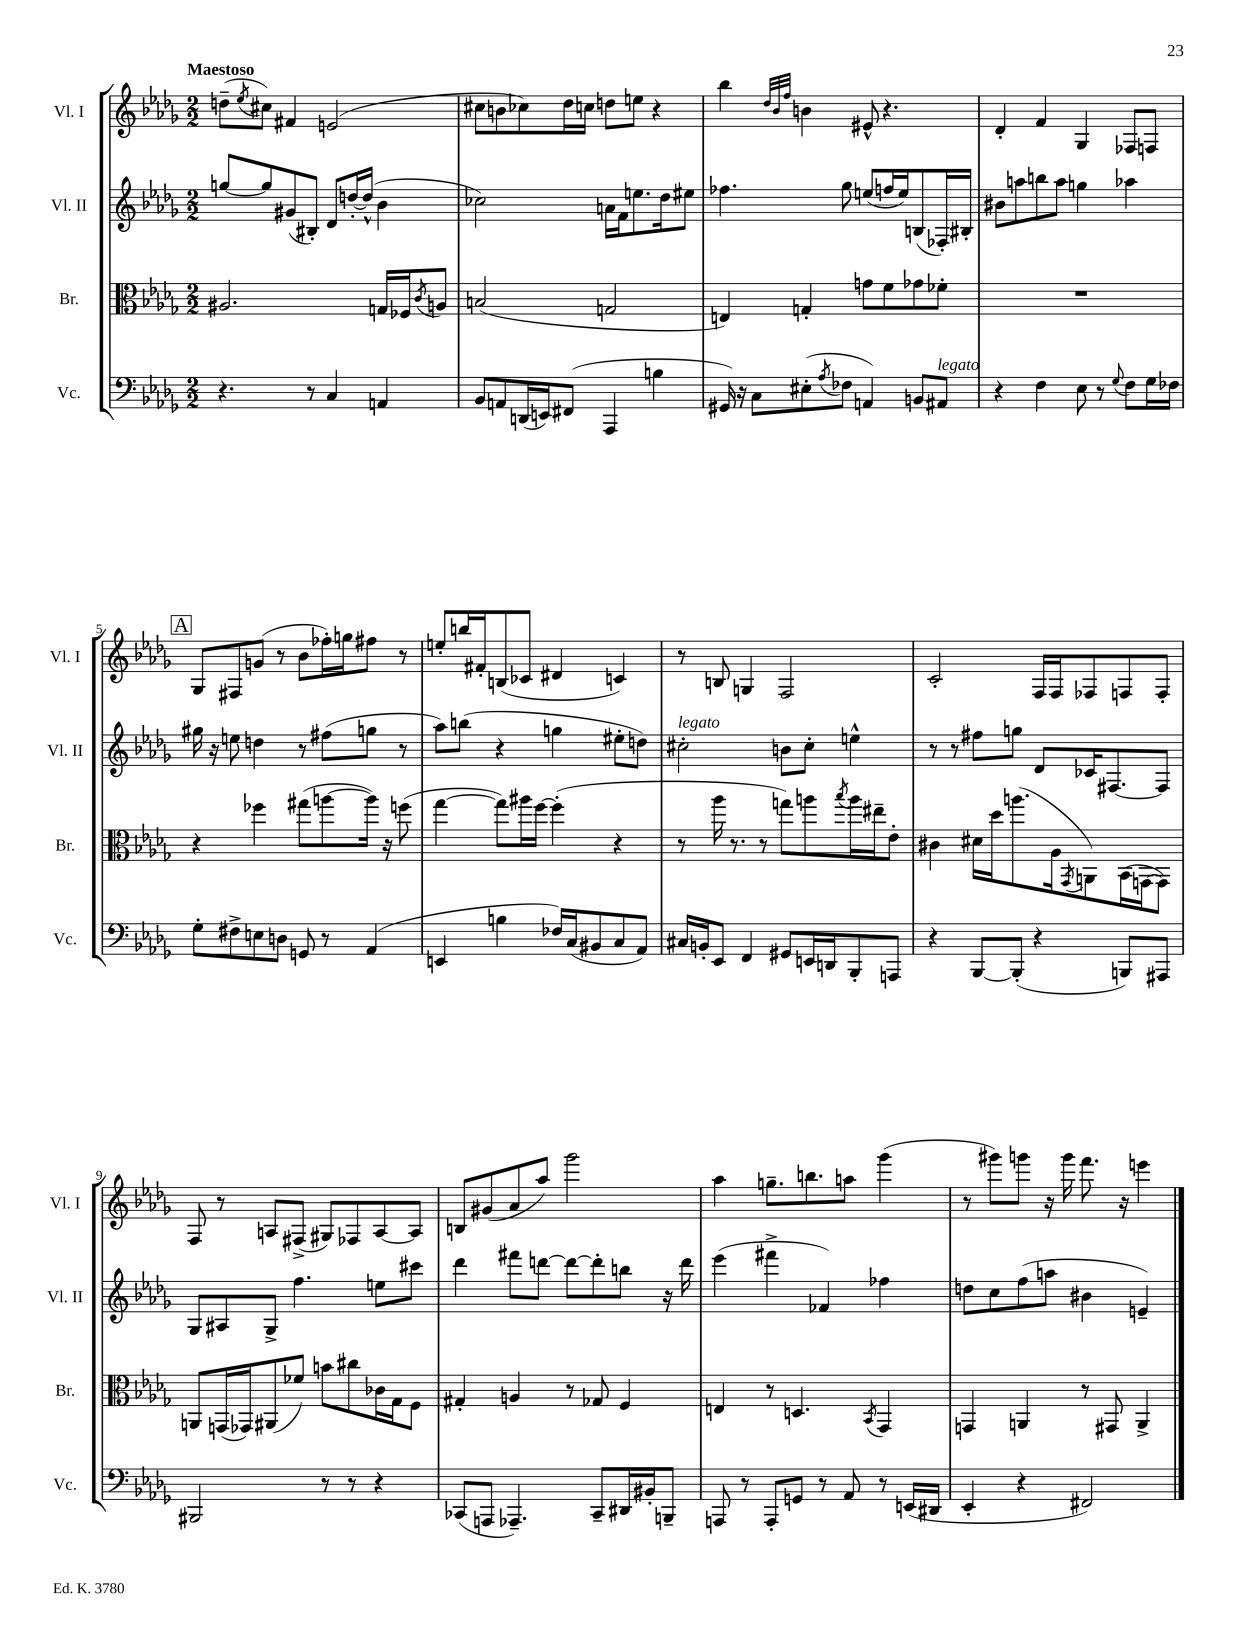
<<
\new StaffGroup <<
\new Staff = "s0" \with { instrumentName = "Vl. I" shortInstrumentName = "Vl. I" } {
    \clef treble \key des \major \numericTimeSignature \time 2/2 \tempo "Maestoso"
    d''8--( \acciaccatura { ees''8 } cis''8) fis'4 e'2( |
    cis''8 b'8 ces''8) des''16 c''16 d''8 e''8 r4 |
    bes''4 \grace { des''32 bes'32 f''32 } b'4 eis'8-^ r4. |
    des'4-. f'4 ges4 fes8 f8 |
    \mark \markup { \box "A" } ges8 fis8 g'8( r8 bes'8 fes''16-.) g''16 fis''8 r8 |
    e''8-. b''16 fis'16-. b8( ces'8 dis'4 c'4) |
    r8 b8 g4 f2 |
    c'2-. f16 f16 fes8 f8 f8-. |
    f8 r8 a8 fis8->( gis8) fes8 a8~ a8 |
    b8 gis'8( aes'8 aes''8) ges'''2 |
    aes''4 g''8.-- b''8. a''8 ges'''4( |
    r8 gis'''8) g'''8 r16 g'''16 f'''8. r16 e'''4 \bar "|." |
}
\new Staff = "s1" \with { instrumentName = "Vl. II" shortInstrumentName = "Vl. II" } {
    \clef treble \key des \major \numericTimeSignature \time 2/2
    g''8~ g''8 gis'8( bis8-.) des'8 d''16~-. d''16-^( bes'4 |
    ces''2) a'16 f'16 e''8. des''16 eis''8 |
    fes''4. ges''8 e''8( f''16 e''16) b8( fes16-.) bis16-. |
    bis'8 a''8 b''8 a''8 g''4 aes''4 |
    \mark \markup { \box "A" } gis''16 r16 e''8 d''4 r8 fis''8( g''8 r8 |
    aes''8) b''8( r4 g''4 eis''8-. d''8) |
    cis''2-.^\markup { \italic "legato" } b'8 cis''8-. e''4-^ |
    r8 r8 fis''8 g''8 des'8 ces'16 fis8.~ fis8 |
    ges8 ais8 ges8-> f''4. e''8 cis'''8 |
    des'''4 fis'''8 d'''8~ d'''8~ d'''8-. b''8 r16 d'''16 |
    ees'''4( fis'''4-> fes'4) fes''4 |
    d''8 c''8 f''8( a''8 bis'4 e'4--) \bar "|." |
}
\new Staff = "s2" \with { instrumentName = "Br." shortInstrumentName = "Br." } {
    \clef alto \key des \major \numericTimeSignature \time 2/2
    ais2. g16 fes16 \acciaccatura { c'8 } a8 |
    b2( g2 |
    e4) g4-. g'8 f'8 ges'8 fes'8-. |
    R1 |
    \mark \markup { \box "A" } r4 fes''4 gis''8( a''8~ a''16) r16 f''8( |
    ges''4~ ges''8) ais''16 f''16~ f''4-.( r4 |
    r8 aes''16 r8. r8 g''8) a''8 \acciaccatura { bes''8 } a''16 eis''16-- ees'8-. |
    cis'4 dis'16 des''16 a''8.( aes16 \acciaccatura { ges,8 } a,8) bes,16( g,16~ g,8) |
    a,8 g,16( ges,16) ais,8( fes'8) b'8 cis''8 ces'16 ges16 f8 |
    gis4-. a4 r8 ges8 f4 |
    e4 r8 d4. \acciaccatura { bes,8 } ges,4 |
    g,4 a,4 r8 gis,8 a,4-> \bar "|." |
}
\new Staff = "s3" \with { instrumentName = "Vc." shortInstrumentName = "Vc." } {
    \clef bass \key des \major \numericTimeSignature \time 2/2
    r4. r8 c4 a,4 |
    bes,8 a,8 d,16( e,16) fis,8( aes,,4 b4 |
    gis,16) r16 c8 eis8-.( \acciaccatura { aes8 } fes8 a,4) b,8 ais,8^\markup { \italic "legato" } |
    r4 f4 ees8 r8 \appoggiatura { ges8 } f8 ges16 fes16 |
    \mark \markup { \box "A" } ges8-. fis8-> e8 d8 g,8 r8 aes,4( |
    e,4 b4 fes16) c16( bis,8 c8 aes,8) |
    cis16 b,16-. ees,8 f,4 gis,8 e,16 d,16 bes,,8-. a,,8 |
    r4 bes,,8~ bes,,8-.( r4 b,,8) ais,,8 |
    bis,,2 r8 r8 r4 |
    ces,8( a,,8 aes,,4.--) ces,8-- dis,16 bis,16-. b,,8-- |
    a,,8 r8 a,,8-. g,8 r8 aes,8 r8 e,16( dis,16 |
    ees,4-. r4 fis,2) \bar "|." |
}
>>
>>
